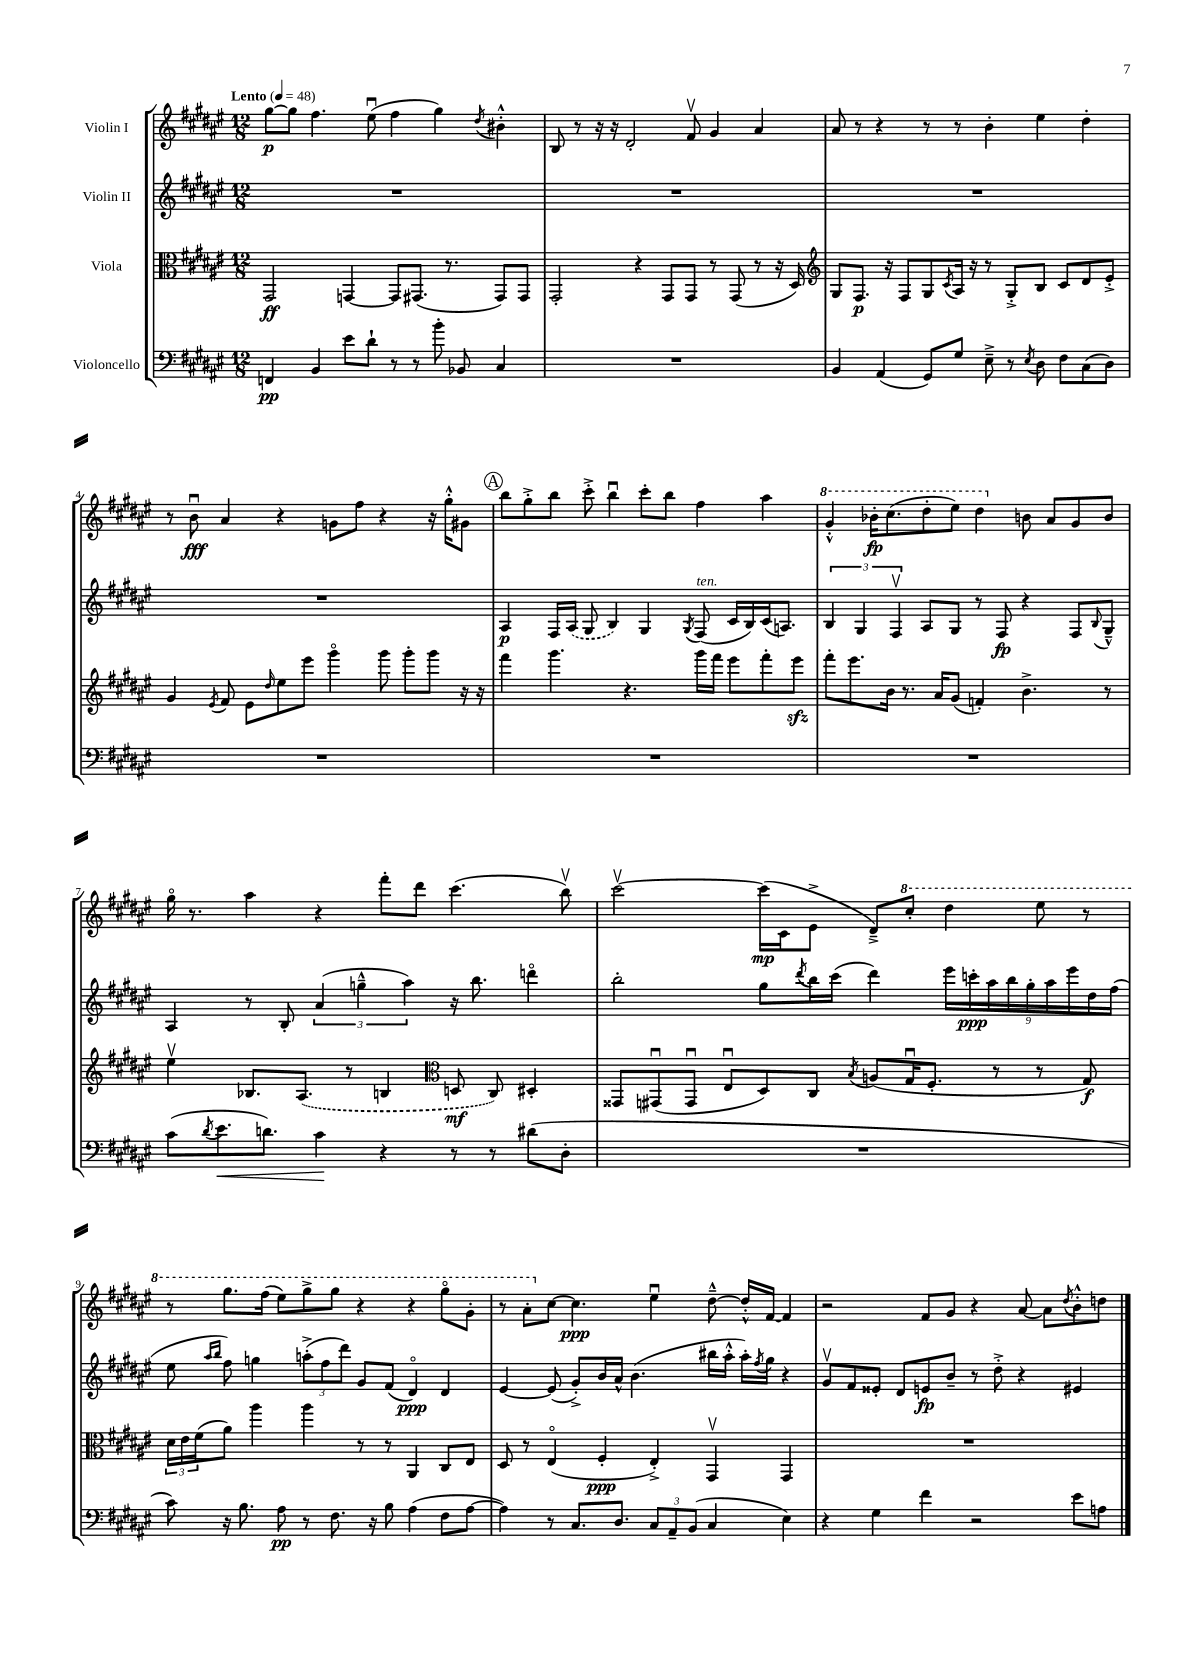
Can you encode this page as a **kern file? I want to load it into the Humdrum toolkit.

**kern	**kern	**kern	**kern
*staff4	*staff3	*staff2	*staff1
*clefF4	*clefC3	*clefG2	*clefG2
*k[f#c#g#d#a#e#]	*k[f#c#g#d#a#e#]	*k[f#c#g#d#a#e#]	*k[f#c#g#d#a#e#]
*M12/8	*M12/8	*M12/8	*M12/8
*MM48	*MM48	*MM48	*MM48
4FF	2GG#	1.r	[8gg#
.	.	.	8gg#]
4BB	.	.	4.ff#
8e#	[4GG	.	.
8d#`	.	.	(8ee#u
8r	8GG]	.	4ff#
8r	(8.GG#	.	.
8b'	.	.	4gg#)
.	8.r	.	.
8BB-	.	.	.
.	.	.	8qdd#
4C#	8GG#)	.	4b#'^^
.	8GG#	.	.
=	=	=	=
1.r	2GG#'	1.r	8B
.	.	.	8r
.	.	.	16r
.	.	.	16r
.	.	.	2d#'
.	4r	.	.
.	8GG#	.	.
.	8GG#	.	8f#v
.	8r	.	4g#
.	(8GG#	.	.
.	8r	.	4a#
.	16r	.	.
.	16D#)	.	.
=	=	=	=
*	*clefG2	*	*
4BB	8G#	1.r	8a#
.	8.F#	.	8r
(4AA#	.	.	4r
.	16r	.	.
.	8F#	.	.
8GG#)	8G#	.	8r
.	8qc#	.	.
8G#	16A#	.	8r
.	16r	.	.
8E#~^	8r	.	4b'
8r	8G#'^	.	.
8qE#	.	.	.
8D#	8B	.	4ee#
8F#	8c#	.	.
(8C#	8d#	.	4dd#'
8D#)	8e#'^	.	.
=	=	=	=
1.r	4g#	1.r	8r
.	.	.	8bu
.	8qe#	.	.
.	8f#	.	4a#
.	8e#	.	.
.	16qqdd#	.	.
.	8ee#	.	4r
.	8eee#	.	.
.	4ggg#o	.	8g
.	.	.	8ff#
.	8ggg#	.	4r
.	8ggg#'	.	.
.	8ggg#	.	16r
.	.	.	16gg#'^^
.	16r	.	8g#
.	16r	.	.
=	=	=	=
1.r	4fff#	4A#	8bb
.	.	.	8gg#'^
.	4.ggg#	16F#	8bb
.	.	(16A#	.
.	.	8G#	8ccc#'^
.	.	4B)	4bbu
.	4.r	.	.
.	.	4G#	8ccc#'
.	.	.	8bb
.	.	8qG#	.
.	16ggg#	(8F#	4ff#
.	16fff#	.	.
.	8eee#	16c#	.
.	.	16B)	.
.	8fff#'	(16c#	4aa#
.	.	8.A)	.
.	8eee#	.	.
=	=	=	=
1.r	8fff#'	6B	4gg#'^^
.	8.eee#	.	.
.	.	6G#	.
.	.	.	16bb-'
.	16b	.	(8.ccc#
.	.	6F#v	.
.	8.r	.	.
.	.	8A#	8ddd#'
.	16a#	.	.
.	(8g#	8G#	8eee#)
.	4f')	8r	4ddd#
.	.	8F#	.
.	4.b^	4r	8b
.	.	.	8a#
.	.	8F#	8g#
.	.	8qqB	.
.	8r	8G#~^^	8b
=	=	=	=
(8c#	4ee#v	4A#	16gg#o
.	.	.	8.r
8qd#	.	.	.
8.e#	.	.	.
.	8.B-	8r	4aa#
8.d)	.	.	.
.	.	8B'	.
.	(8.A#	.	.
4c#	.	(6a#	4r
.	8r	.	.
.	.	6gg~^^	.
4r	4B	.	8fff#'
.	.	6aa#)	.
.	.	.	8ddd#
*	*clefC3	*	*
8r	8D	16r	(4.ccc#
.	.	8.bb	.
8r	8C#)	.	.
(8d#	4D#'	4dddo	.
8D#'	.	.	8bbv)
=	=	=	=
1.r	8GG##	2bb'	[2ccc#v
.	(8GG#u	.	.
.	8GG#u	.	.
.	8E#u	.	.
.	8D#)	8gg#	(16ccc#]
.	.	.	16c#
.	.	8qddd#	.
.	8C#	16bb	8e#^
.	.	(16ccc#	.
.	8qB	.	.
.	(8A	4ddd#)	8d#~^)
.	16G#u	.	8ccc#'
.	8.F#'	.	.
.	.	18eee#	4ddd#
.	.	18ccc'	.
.	.	18aa#	.
.	8r	.	.
.	.	18bb	.
.	.	18gg#'	.
.	8r	.	8eee#
.	.	18aa#	.
.	.	18eee#	.
.	8G#)	.	8r
.	.	18dd#	.
.	.	(18ff#	.
=	=	=	=
8c#)	24d#	8ee#	8r
.	24e#	.	.
.	(24f#	.	.
.	.	16qqaa#	.
.	.	16qqbb	.
16r	8a#)	8ff#)	8.ggg#
8.B	.	.	.
.	4aa#	4gg	.
.	.	.	(16fff#
8A#	.	.	8eee#)
8r	4aa#	(12aa'^	8ggg#^
.	.	12ff#	.
8.F#	.	.	8ggg#
.	.	12ddd#)	.
.	8r	8g#	4r
16r	.	.	.
8B	8r	(8f#	.
(4A#	4AA#	4d#o)	4r
8F#	8C#	4d#	8ggg#o
[8A#	8E#	.	8gg#'
=	=	=	=
4A#])	8D#	[4e#	8r
.	8r	.	8aa#'
8r	(4E#o	(8e#]	[8cc#
8.C#	.	8g#'^)	4.cc#]
.	4F#'	16b	.
8.D#	.	16a#^^	.
.	.	(4.b	.
12C#	4E#'^)	.	4ee#u
12AA#~	.	.	.
(12BB	.	.	.
4C#	4GG#v	16bb#	[8dd#~^^
.	.	16aa#'^^	.
.	.	16aa#')	16dd#'^^]
.	.	8qff#	.
.	.	16gg#	[16f#
4E#)	4GG#	4r	4f#]
=	=	=	=
4r	1.r	8g#v	2r
.	.	8f#	.
4G#	.	8e##'	.
.	.	8d#	.
4f#	.	8e	8f#
.	.	8b~	8g#
2r	.	8r	4r
.	.	8dd#'^	.
.	.	4r	[8a#
.	.	.	8a#]
.	.	.	8qdd#
8e#	.	4e#	8b'^^
8A	.	.	8dd
==	==	==	==
*-	*-	*-	*-
